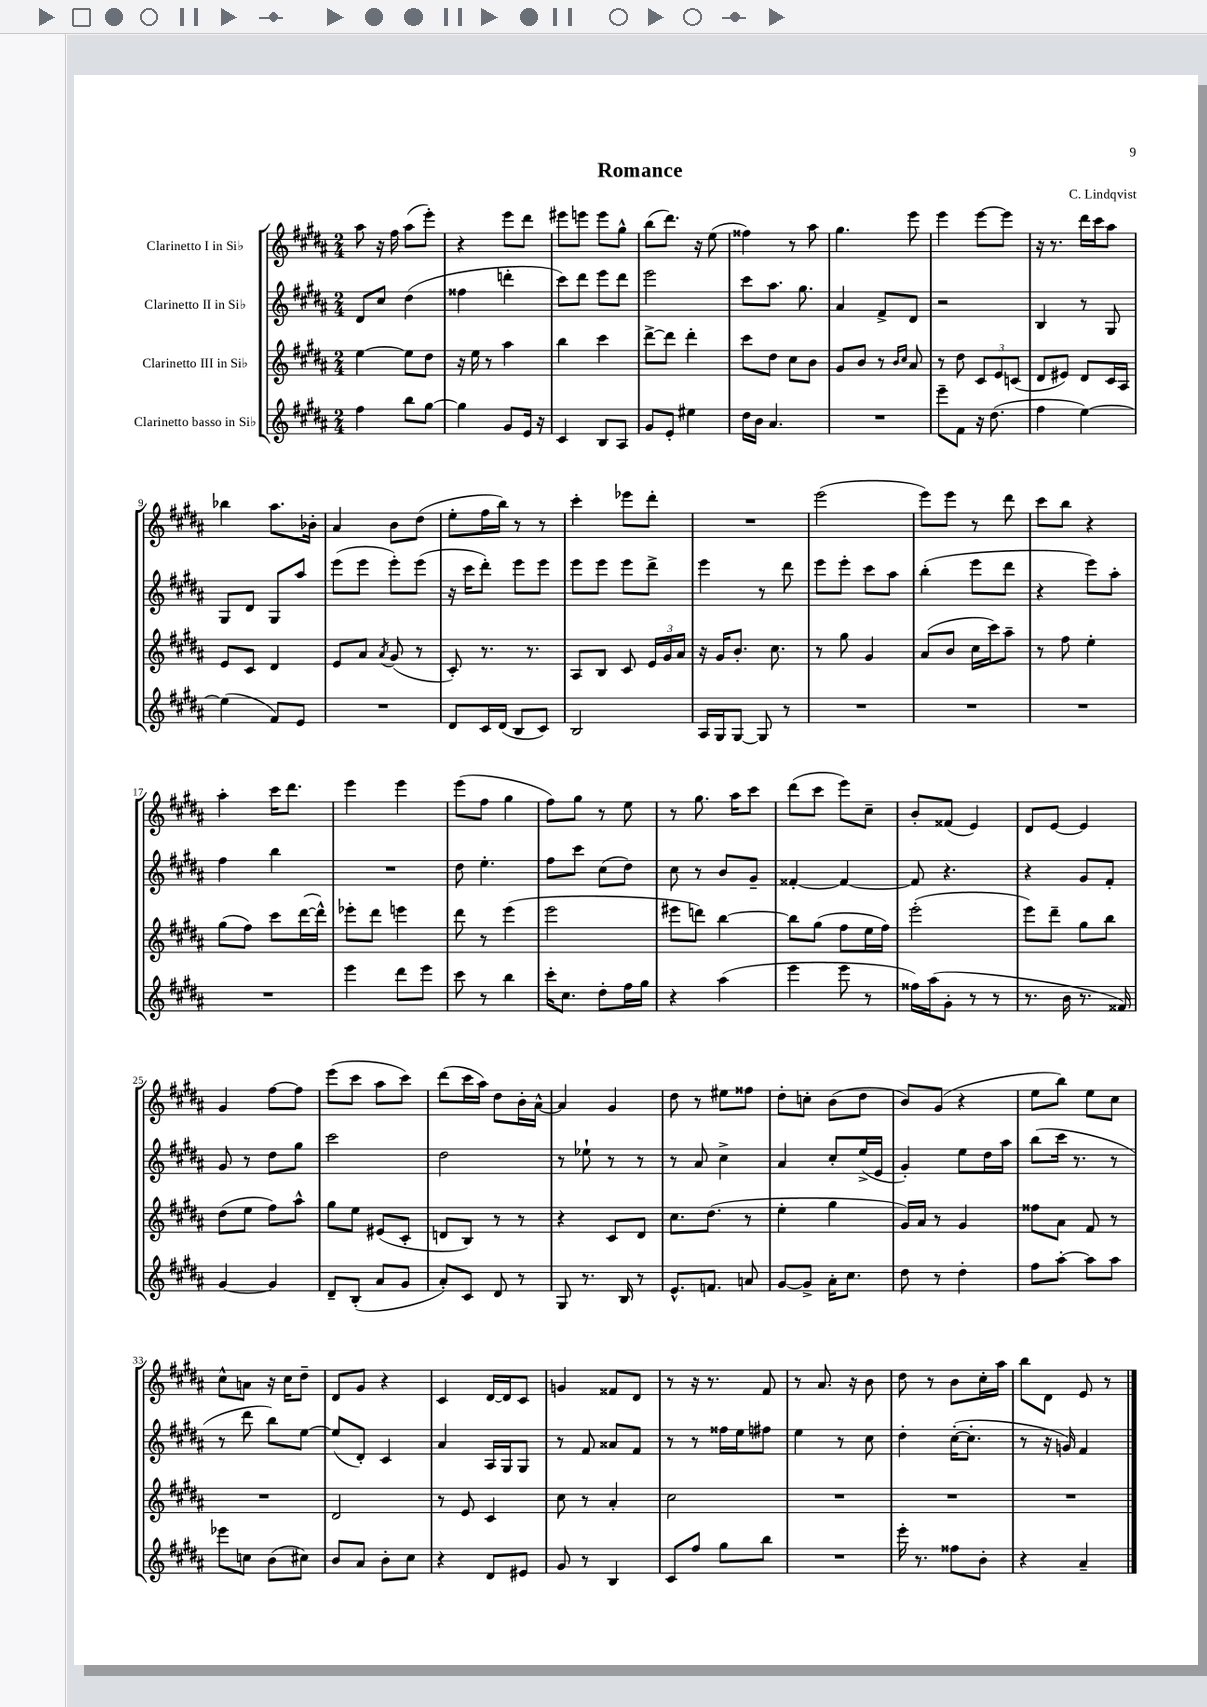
\header { title = "Romance" composer = "C. Lindqvist" }
<<
\new StaffGroup <<
\new Staff = "s0" \with { instrumentName = "Clarinetto I in Sib" } {
    \clef treble \key b \major \numericTimeSignature \time 2/4
    \autoBeamOff ais''8 r16 fis''16 ais''8[( e'''8]-.) |
    r4 e'''8[ dis'''8] |
    eis'''8[ e'''8] e'''8[ gis''8]-^ |
    b''8[( dis'''8.]) r16 e''8( |
    fisis''4) r8 ais''8 |
    gis''4. e'''8 |
    e'''4 e'''8[~ e'''8] |
    r16 r8. dis'''16[ cis'''16 ais''8] |
    bes''4 ais''8.[ bes'16]-. |
    ais'4 b'8[ dis''8]( |
    e''8[-. fis''16 b''16]) r8 r8 |
    cis'''4-. ees'''8[ dis'''8]-. |
    R2 |
    e'''2( |
    e'''8[) e'''8] r8 dis'''8 |
    cis'''8[ b''8] r4 |
    ais''4-. cis'''16[ dis'''8.] |
    e'''4 e'''4 |
    e'''8[( fis''8] gis''4 |
    fis''8[) gis''8] r8 e''8 |
    r8 gis''8. ais''16[ cis'''8] |
    dis'''8[( cis'''8] e'''8[) cis''8]-- |
    b'8[-. fisis'8]( e'4) |
    dis'8[ e'8]~ e'4 |
    gis'4 fis''8[~ fis''8] |
    e'''8[( cis'''8] ais''8[ cis'''8]) |
    dis'''8[( cis'''16 ais''16]) dis''8[ b'16-. ais'16]~-^ |
    ais'4 gis'4 |
    dis''8 r8 eis''8[ fisis''8] |
    dis''8[-. c''8]-. b'8[( dis''8] |
    b'8[) gis'8]( r4 |
    e''8[ b''8]) e''8[ cis''8] |
    cis''8[-^ a'8] r16 cis''16[ dis''8]-- |
    dis'8[ gis'8] r4 |
    cis'4 dis'16[~ dis'16 cis'8] |
    g'4 fisis'8[ dis'8] |
    r8 r16 r8. fis'8 |
    r8 ais'8. r16 b'8 |
    dis''8 r8 b'8[ cis''16-. ais''16] |
    b''8[ dis'8] e'8 r8 \bar "|." |
}
\new Staff = "s1" \with { instrumentName = "Clarinetto II in Sib" } {
    \clef treble \key b \major \numericTimeSignature \time 2/4
    \autoBeamOff dis'8[ cis''8] dis''4( |
    fisis''4 d'''4-. |
    cis'''8[) dis'''8] e'''8[ dis'''8] |
    e'''2 |
    cis'''8[ ais''8.] gis''8. |
    ais'4 fis'8[-> dis'8] |
    r2 |
    b4 r8 gis8 |
    gis8[ dis'8] gis8[ ais''8] |
    e'''8[( e'''8] e'''8[-.) e'''8]( |
    r16 cis'''16[ dis'''8]-.) e'''8[ e'''8] |
    e'''8[ e'''8] e'''8[ dis'''8]-> |
    e'''4 r8 dis'''8 |
    e'''8[ e'''8]-. cis'''8[ ais''8] |
    b''4-.( e'''8[ dis'''8] |
    r4 e'''8[) ais''8]-. |
    fis''4 b''4 |
    R2 |
    dis''8 e''4.-. |
    fis''8[ cis'''8] cis''8[( dis''8]) |
    cis''8 r8 b'8[ gis'8]-- |
    fisis'4~-. fisis'4~ |
    fisis'8 r4. |
    r4 gis'8[ fis'8]-. |
    gis'8 r8 dis''8[ gis''8] |
    cis'''2 |
    dis''2 |
    r8 ees''8-! r8 r8 |
    r8 ais'8 cis''4-> |
    ais'4 cis''8[-. e''16->( e'16] |
    gis'4-.) e''8[ dis''16 ais''16] |
    b''8[( cis'''16] r8. r8 |
    r8 dis'''8 b''8[) e''8]~ |
    e''8[( dis'8]-.) cis'4 |
    ais'4 ais16[ gis16 gis8] |
    r8 fis'8 aisis'8[ fis'8] |
    r8 r8 fisis''16[ e''16 fis''8] |
    e''4 r8 cis''8 |
    dis''4-. cis''16[~-.( cis''8.]-. |
    r8 r16 g'16) fis'4 \bar "|." |
}
\new Staff = "s2" \with { instrumentName = "Clarinetto III in Sib" } {
    \clef treble \key b \major \numericTimeSignature \time 2/4
    \autoBeamOff e''4~ e''8[ dis''8] |
    r16 e''16 r8 ais''4 |
    b''4 cis'''4 |
    dis'''8[~-> dis'''8] dis'''4-. |
    cis'''8[ dis''8] cis''8[ b'8] |
    gis'8[ b'8] r8 \grace { b'16[ cis''16] } ais'8 |
    r8 dis''8 \tuplet 3/2 { cis'8[ e'8 c'8]( } |
    dis'8[ eis'8]) dis'8[ cis'16 ais16] |
    e'8[ cis'8] dis'4 |
    e'8[ ais'8] \acciaccatura { ais'8 } gis'8( r8 |
    cis'8-.) r8. r8. |
    ais8[ b8] cis'8 \tuplet 3/2 { e'16[ gis'16 ais'16] } |
    r16 gis'16[ b'8.]-. cis''8. |
    r8 gis''8 gis'4 |
    ais'8[( b'8] cis''16[ cis'''16) ais''8]-- |
    r8 fis''8 e''4-. |
    gis''8[( fis''8]) cis'''8[ dis'''16~( dis'''16]-^) |
    ees'''8[-. dis'''8] e'''4 |
    dis'''8 r8 e'''4( |
    e'''2 |
    eis'''8[ d'''8]) b''4~ |
    b''8[ gis''8]( fis''8[ e''16 fis''16]) |
    e'''2-.( |
    e'''8[) dis'''8]-- gis''8[ b''8] |
    dis''8[( e''8] fis''8[) ais''8]-^ |
    gis''8[ e''8] eis'8[( cis'8]-. |
    d'8[ b8]) r8 r8 |
    r4 cis'8[ dis'8] |
    cis''8.[ dis''8.]( r8 |
    e''4-. gis''4 |
    gis'16[) ais'16] r8 gis'4 |
    fisis''8[ ais'8] fis'8 r8 |
    R2 |
    dis'2 |
    r8 e'8 cis'4 |
    cis''8 r8 ais'4-. |
    cis''2 |
    R2 |
    R2 |
    R2 \bar "|." |
}
\new Staff = "s3" \with { instrumentName = "Clarinetto basso in Sib" } {
    \clef treble \key b \major \numericTimeSignature \time 2/4
    \autoBeamOff fis''4 b''8[ gis''8]~ |
    gis''4 gis'8[ e'16] r16 |
    cis'4 b8[ ais8] |
    gis'8[ e'8]-. eis''4 |
    dis''16[ b'16] ais'4. |
    R2 |
    e'''8[-- fis'8] r16 dis''8.( |
    fis''4 e''4~) |
    e''4( fis'8[) e'8] |
    R2 |
    dis'8[ cis'16 dis'16]( b8[ cis'8]) |
    b2 |
    ais16[ gis16 gis8]~ gis8 r8 |
    R2 |
    R2 |
    R2 |
    R2 |
    e'''4 dis'''8[ e'''8] |
    cis'''8 r8 b''4 |
    cis'''16[-. cis''8.] dis''8[-. fis''16 gis''16] |
    r4 ais''4( |
    e'''4 e'''8 r8 |
    fisis''16[) ais''16( gis'8]-. r8 r8 |
    r8. b'16 r8. fisis'16) |
    gis'4~ gis'4 |
    dis'8[-- b8]-.( ais'8[ gis'8] |
    ais'8[-.) cis'8] dis'8 r8 |
    gis8 r8. b16 r8 |
    e'8.[-^ f'8.] a'8 |
    gis'8[~ gis'8]-> ais'16[-. cis''8.] |
    dis''8 r8 dis''4-. |
    fis''8[ ais''8]~-. ais''8[ ais''8] |
    ees'''8[ c''8] b'8[( cis''8]) |
    b'8[ ais'8] b'8[-. cis''8] |
    r4 dis'8[ eis'8] |
    gis'8 r8 b4 |
    cis'8[ fis''8] gis''8[ b''8] |
    R2 |
    e'''16-. r8. fisis''8[ b'8]-. |
    r4 ais'4-- \bar "|." |
}
>>
>>
